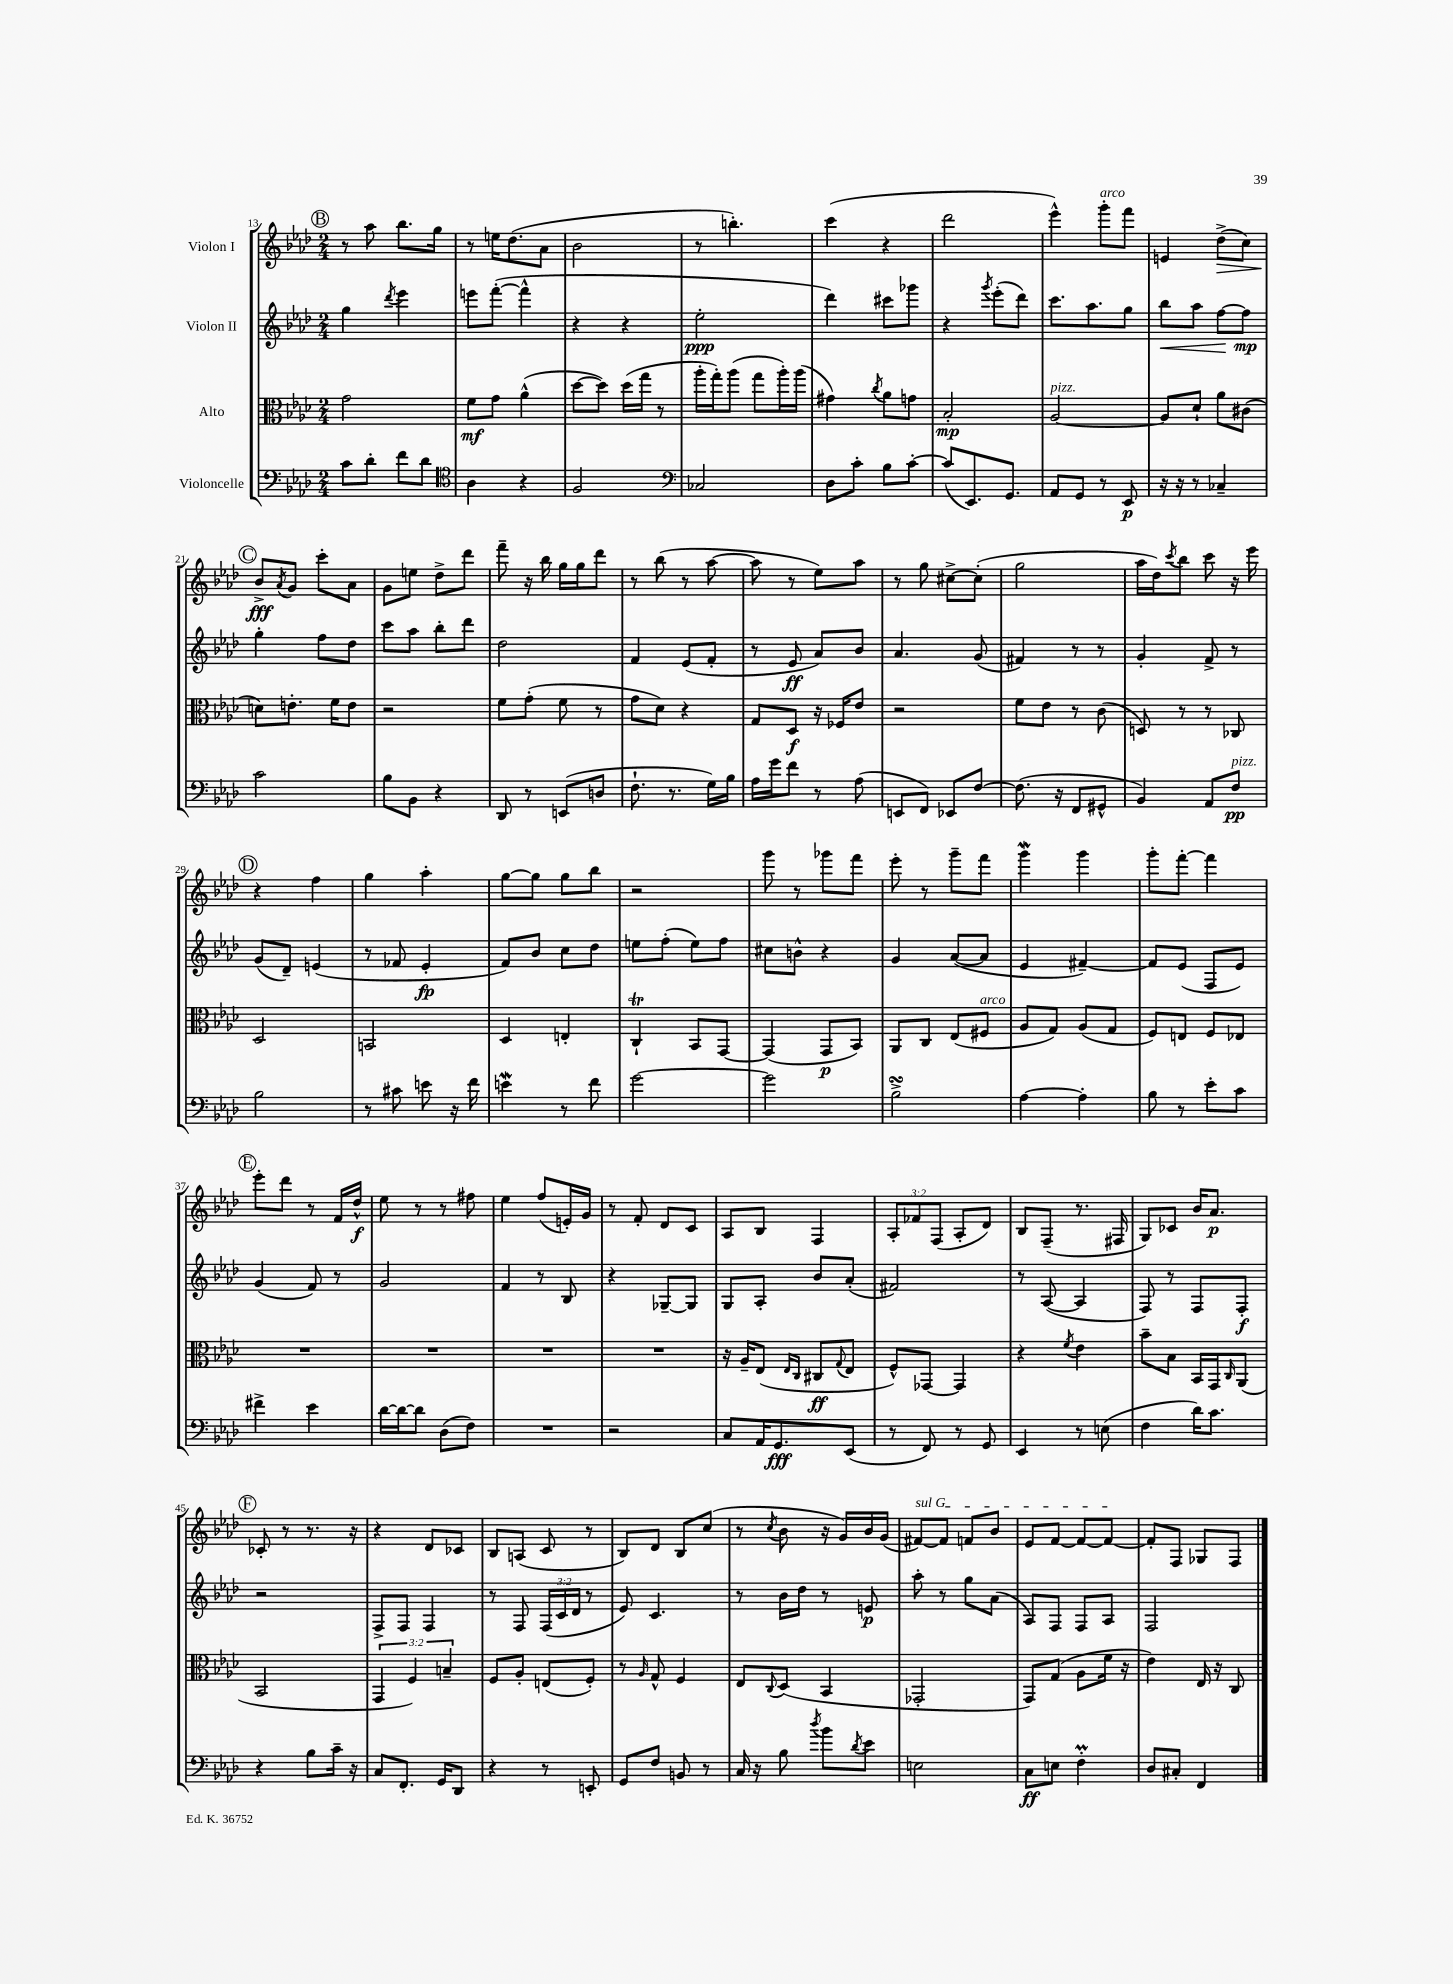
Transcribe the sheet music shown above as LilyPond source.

<<
\new StaffGroup <<
\new Staff = "s0" \with { instrumentName = "Violon I" } {
    \clef treble \key aes \major \numericTimeSignature \time 2/4 \override Staff.TupletNumber.text = #tuplet-number::calc-fraction-text
    \mark \markup { \circle "B" } r8 aes''8 bes''8. g''16 |
    r8 e''16 des''8.( aes'8 |
    bes'2 |
    r8 b''4.-.) |
    c'''4( r4 |
    des'''2 |
    ees'''4-^) g'''8-.^\markup { \italic "arco" } f'''8 |
    e'4 des''8->\>( c''8) |
    \mark \markup { \circle "C" } bes'8->\fff\! \acciaccatura { aes'8 } g'8 c'''8-. aes'8 |
    g'8 e''8 des''8-> des'''8 |
    f'''8-- r16 bes''16 g''16 g''16 des'''8 |
    r8 bes''8( r8 aes''8~ |
    aes''8 r8 ees''8) aes''8 |
    r8 g''8 cis''8~-> cis''8-.( |
    g''2 |
    aes''16 des''16) \acciaccatura { c'''8 } bes''8 c'''8 r16 ees'''16 |
    \mark \markup { \circle "D" } r4 f''4 |
    g''4 aes''4-. |
    g''8~ g''8 g''8 bes''8 |
    r2 |
    g'''8 r8 ges'''8 f'''8 |
    ees'''8-. r8 g'''8-- f'''8 |
    g'''4\mordent g'''4 |
    g'''8-. f'''8~-. f'''4 |
    \mark \markup { \circle "E" } ees'''8-. des'''8 r8 f'16 des''16-^\f |
    ees''8 r8 r8 fis''8 |
    ees''4 f''8( e'16-.) g'16 |
    r8 f'8-. des'8 c'8 |
    aes8 bes8 f4 |
    \tuplet 3/2 { aes8-. fes'8 f8( } aes8-. des'8) |
    bes8 f8--( r8. fis16 |
    g8) ces'8 bes'16 aes'8.\p |
    \mark \markup { \circle "F" } ces'8-. r8 r8. r16 |
    r4 des'8 ces'8 |
    bes8 a8( c'8 r8 |
    bes8) des'8 bes8 c''8( |
    r8 \acciaccatura { c''8 } bes'8 r16 g'16) bes'16 g'16( |
    \once \override TextSpanner.bound-details.left.text = \markup { \italic "sul G" } fis'8~\startTextSpan) fis'8 f'8 bes'8 |
    ees'8 f'8~ f'8~ f'8~\stopTextSpan |
    f'8-. f8 ges8 f8 \bar "|." |
}
\new Staff = "s1" \with { instrumentName = "Violon II" } {
    \clef treble \key aes \major \numericTimeSignature \time 2/4 \override Staff.TupletNumber.text = #tuplet-number::calc-fraction-text
    \mark \markup { \circle "B" } g''4 \acciaccatura { des'''8 } ees'''4 |
    e'''8 f'''8~-.( f'''4-^ |
    r4 r4 |
    ees''2-.\ppp |
    des'''4) cis'''8 ges'''8 |
    r4 \acciaccatura { g'''8 } ees'''8-.( des'''8) |
    c'''8. aes''8. g''8 |
    bes''8\< aes''8 f''8~\! f''8\mp |
    \mark \markup { \circle "C" } g''4-. f''8 des''8 |
    c'''8 aes''8 bes''8-. des'''8 |
    des''2 |
    f'4 ees'8( f'8-. |
    r8 ees'8\ff aes'8) bes'8 |
    aes'4. g'8( |
    fis'4) r8 r8 |
    g'4-. f'8-> r8 |
    \mark \markup { \circle "D" } g'8( des'8--) e'4( |
    r8 fes'8 ees'4-.\fp |
    f'8) bes'8 c''8 des''8 |
    e''8 f''8-.( e''8) f''8 |
    cis''8 b'8-^ r4 |
    g'4 aes'8~( aes'8 |
    ees'4 fis'4~--) |
    fis'8 ees'8( f8 ees'8) |
    \mark \markup { \circle "E" } g'4( f'8) r8 |
    g'2 |
    f'4 r8 bes8 |
    r4 ges8~-- ges8 |
    g8 aes8-. bes'8 aes'8-.( |
    fis'2) |
    r8 aes8~( aes4 |
    f8) r8 f8 f8-.\f |
    \mark \markup { \circle "F" } r2 |
    f8-> f8 f4 |
    r8 f8 \tuplet 3/2 { f16( c'16 des'16 } r8 |
    ees'8) c'4. |
    r8 bes'16 des''16 r8 e'8\p |
    aes''8-. r8 g''8 aes'8( |
    aes8) f8 f8 aes8 |
    f2 \bar "|." |
}
\new Staff = "s2" \with { instrumentName = "Alto" } {
    \clef alto \key aes \major \numericTimeSignature \time 2/4 \override Staff.TupletNumber.text = #tuplet-number::calc-fraction-text
    \mark \markup { \circle "B" } g'2 |
    f'8\mf g'8 aes'4-^( |
    des''8~ des''8) des''16( g''16 r8 |
    aes''16-. g''16-.) aes''8( g''8 aes''16-.) aes''16( |
    gis'4) \acciaccatura { c''8 } aes'8 g'8 |
    bes2-.\mp |
    aes2~^\markup { \italic "pizz." } |
    aes8 des'8-! aes'8 cis'8( |
    \mark \markup { \circle "C" } d'8) e'8.-. f'16 e'8 |
    r2 |
    f'8 g'8-.( f'8 r8 |
    g'8 des'8) r4 |
    g8 des8\f r16 fes16 ees'8 |
    r2 |
    f'8 ees'8 r8 c'8( |
    d8) r8 r8 ces8 |
    \mark \markup { \circle "D" } des2 |
    b,2 |
    des4 e4-. |
    c4-!\trill bes,8 g,8~ |
    g,4( g,8\p bes,8) |
    aes,8 c8 ees8( fis8^\markup { \italic "arco" } |
    aes8 g8) aes8( g8 |
    f8) e8 f8 ees8 |
    \mark \markup { \circle "E" } R2 |
    R2 |
    R2 |
    R2 |
    r16 aes16-- ees8( \grace { ees16 c16 } cis8\ff \appoggiatura { g8 } ees8 |
    f8-^) ges,8~ ges,4 |
    r4 \acciaccatura { f'8 } ees'4 |
    bes'8-- bes8 bes,16 g,16 \grace { c16 } aes,8( |
    \mark \markup { \circle "F" } bes,2 |
    \tuplet 3/2 { g,4 f4) b4-- } |
    f8 aes8-. e8( f8-.) |
    r8 \grace { aes16 } g8-^ f4 |
    ees8 \appoggiatura { c8 } des8( bes,4 |
    ges,2-. |
    g,8) g8( aes8 f'16 r16 |
    ees'4) ees16 r16 c8 \bar "|." |
}
\new Staff = "s3" \with { instrumentName = "Violoncelle" } {
    \clef bass \key aes \major \numericTimeSignature \time 2/4
    \mark \markup { \circle "B" } c'8 des'8-. f'8 des'8 |
    \clef tenor aes4 r4 |
    f2 |
    \clef bass ces2 |
    des8 c'8-. bes8 c'8~-. |
    c'8( ees,8.) g,8. |
    aes,8 g,8 r8 ees,8\p |
    r16 r16 r8 ces4-- |
    \mark \markup { \circle "C" } c'2 |
    bes8 bes,8 r4 |
    des,8 r8 e,8( d8 |
    f8.-! r8. g16) bes16 |
    aes16 g'16 f'8 r8 aes8( |
    e,8 f,8) ees,8 f8~ |
    f8.( r16 f,8 gis,8-^ |
    bes,4) aes,8 f8\pp^\markup { \italic "pizz." } |
    \mark \markup { \circle "D" } bes2 |
    r8 cis'8 e'8 r16 f'16 |
    e'4\mordent r8 f'8 |
    g'2~ |
    g'2 |
    bes2->\turn |
    aes4~ aes4-. |
    bes8 r8 ees'8-. c'8 |
    \mark \markup { \circle "E" } fis'4-> ees'4 |
    des'16~ des'16~ des'8 des8( f8) |
    R2 |
    r2 |
    c8 aes,16 g,8.\fff ees,8( |
    r8 f,8) r8 g,8 |
    ees,4 r8 e8( |
    f4 des'16) c'8. |
    \mark \markup { \circle "F" } r4 bes8 c'16-- r16 |
    c8 f,8.-. g,16 des,8 |
    r4 r8 e,8-. |
    g,8 f8 b,8 r8 |
    c16 r16 bes8 \acciaccatura { des''8 } bes'8 \acciaccatura { des'8 } ees'8 |
    e2 |
    c8\ff e8 f4-.\prall |
    des8 cis8-. f,4 \bar "|." |
}
>>
>>
\layout { \context { \Score currentBarNumber = #13 } }
